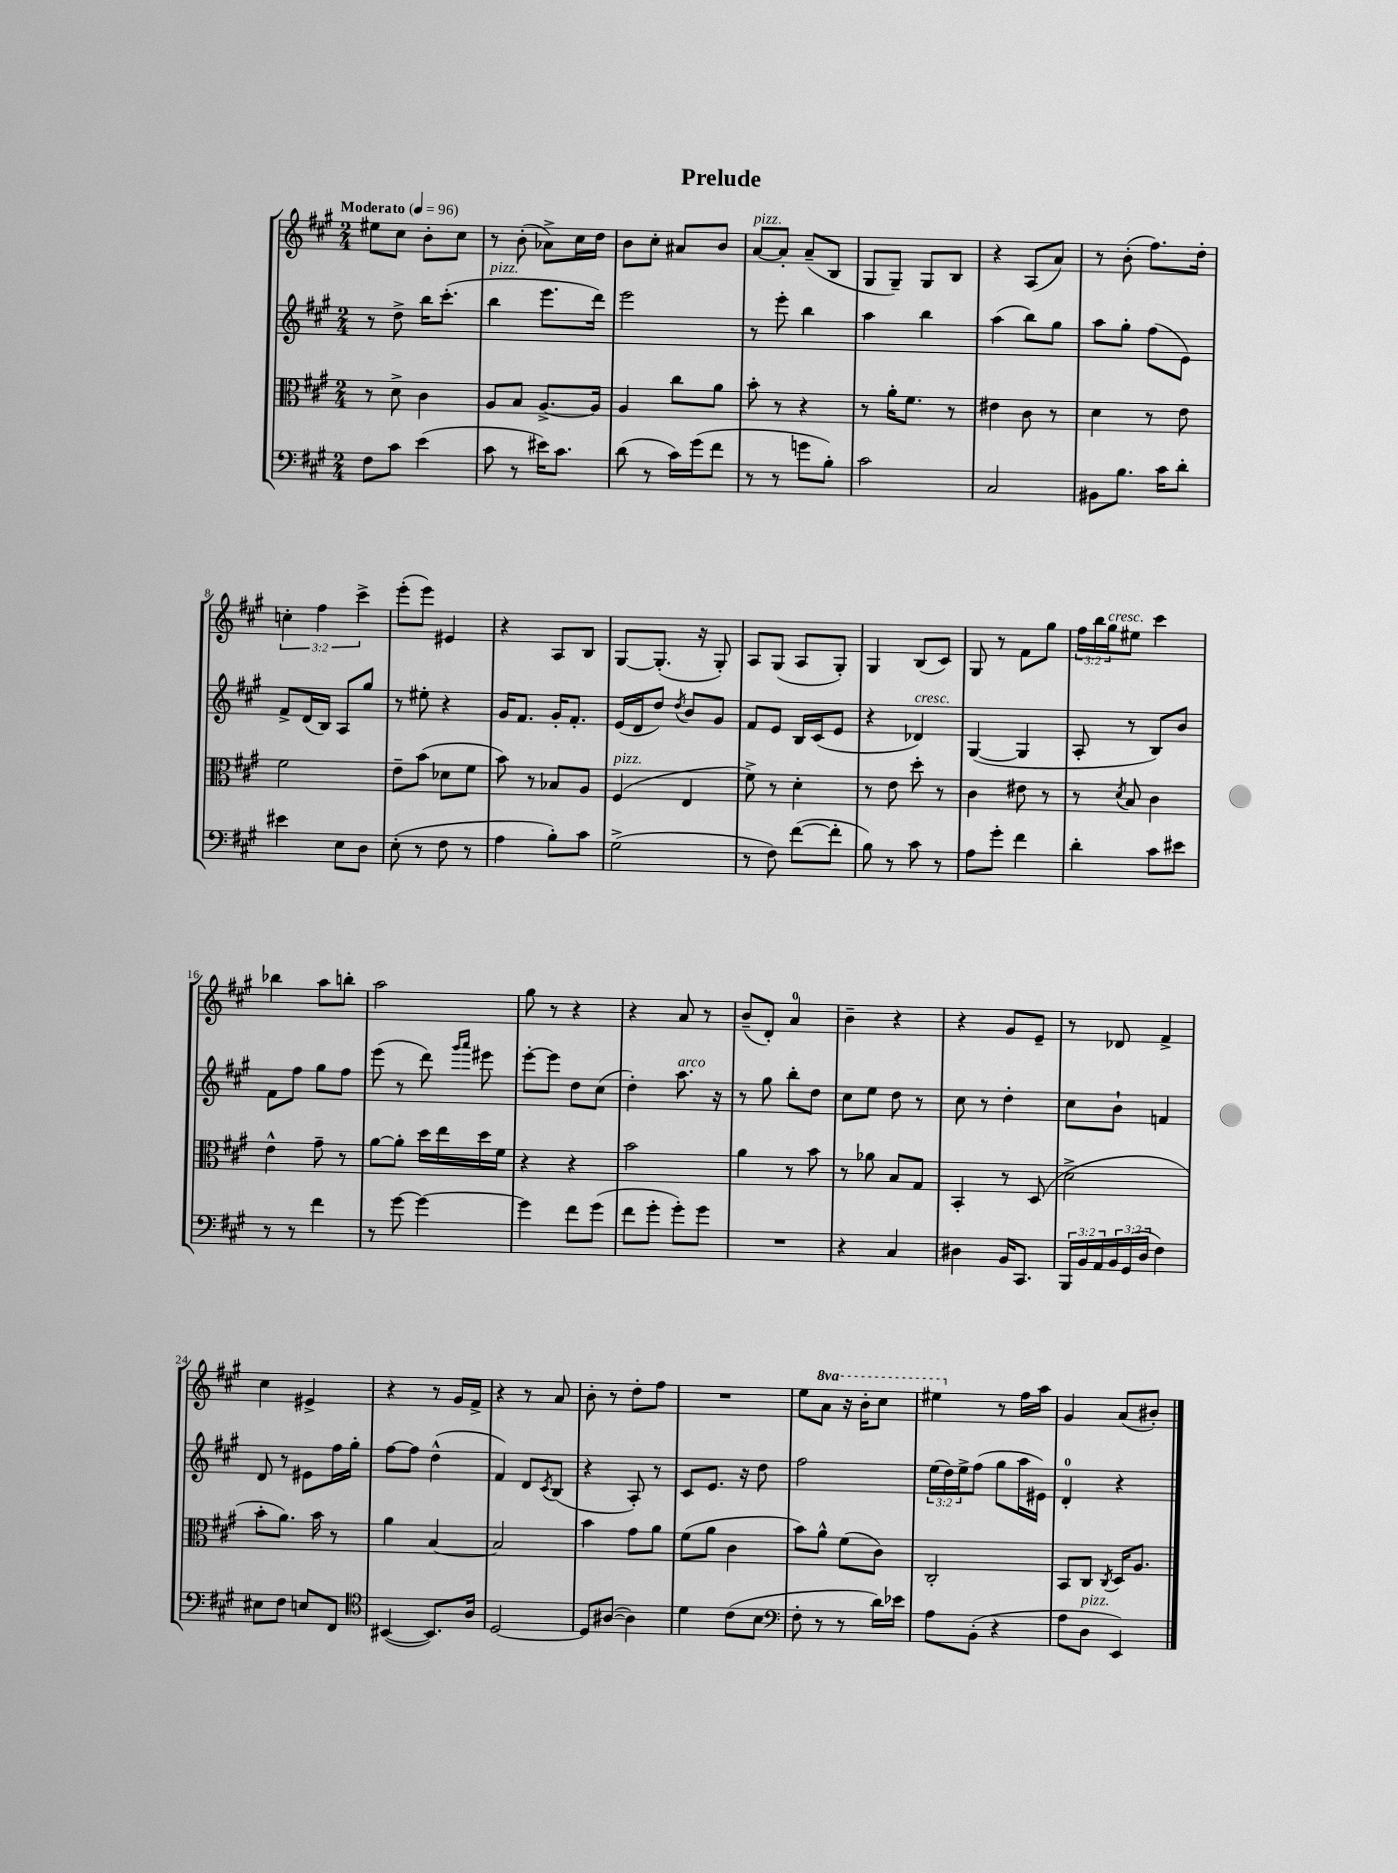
\header { title = "Prelude" }
<<
\new StaffGroup <<
\new Staff = "s0" {
    \clef treble \key a \major \numericTimeSignature \time 2/4 \override Staff.TupletNumber.text = #tuplet-number::calc-fraction-text \set Staff.ottavationMarkups = #ottavation-simple-ordinals \tempo "Moderato" 4 = 96
    eis''8 cis''8 b'8-. cis''8 |
    r8 b'8-.( aes'8->) cis''16 d''16 |
    b'8 cis''8-. ais'8 b'8 |
    a'8~^\markup { \italic "pizz." } a'8-. a'8--( b8 |
    gis8 gis8--) gis8 b8 |
    r4 a8( a'8) |
    r8 b'8-.( fis''8.) d''16-. |
    \tuplet 3/2 { c''4-. fis''4 cis'''4-> } |
    e'''8-.( e'''8) eis'4 |
    r4 a8 b8 |
    gis8~ gis8.-.( r16 gis8-.) |
    a8 gis8( a8 gis8-.) |
    gis4 b8( cis'8) |
    gis8 r8 fis'8 gis''8 |
    \tuplet 3/2 { fis''16 b''16 gis''16^\markup { \italic "cresc." } } eis''8 cis'''4 |
    bes''4 a''8 b''8-. |
    a''2 |
    gis''8 r8 r4 |
    r4 a'8 r8 |
    b'8--( d'8-.) a'4-0 |
    b'4-- r4 |
    r4 gis'8 e'8-- |
    r8 des'8 fis'4-> |
    cis''4 eis'4-> |
    r4 r8 gis'16 fis'16-> |
    r4 r8 a'8 |
    b'8-. r8 d''8-. fis''8 |
    R2 |
    e''8 \ottava #1 a''8 r16 b''16-. cis'''8 |
    eis'''4 \ottava #0 r8 fis''16 a''16 |
    gis'4 a'8( bis'8-.) \bar "|." |
}
\new Staff = "s1" {
    \clef treble \key a \major \numericTimeSignature \time 2/4 \override Staff.TupletNumber.text = #tuplet-number::calc-fraction-text
    r8 d''8-> b''16 cis'''8.-.( |
    b''4^\markup { \italic "pizz." } e'''8. d'''16) |
    e'''2 |
    r8 e'''8-. b''4 |
    a''4 b''4 |
    a''4( b''8) gis''8 |
    a''8 gis''8-. fis''8( e'8) |
    fis'8-> d'16( b16) a8 gis''8 |
    r8 eis''8-. r4 |
    gis'16 fis'8. gis'16-. fis'8.-. |
    e'16( d'16 d''8) \acciaccatura { d''8 } b'8 gis'8 |
    fis'8 e'8 b16 cis'16( e'8 |
    r4 des'4^\markup { \italic "cresc." }) |
    gis4~( gis4 |
    a8-. r8 b8) b'8 |
    fis'8 fis''8 gis''8 fis''8 |
    e'''8( r8 d'''8) \grace { gis'''16 a'''16 } eis'''8 |
    e'''8~-. e'''8 d''8 cis''8( |
    d''4-.) a''8.^\markup { \italic "arco" } r16 |
    r8 gis''8 b''8-. d''8 |
    cis''8 e''8 d''8 r8 |
    cis''8 r8 d''4-. |
    cis''8 b'8-! f'4 |
    d'8 r8 eis'8 fis''16 gis''16-. |
    fis''8~ fis''8 d''4-^( |
    fis'4) d'8 \acciaccatura { cis'8 } b8( |
    r4 a8-.) r8 |
    cis'8 e'8. r16 d''8 |
    fis''2 |
    \tuplet 3/2 { e''16( d''16) e''16-> } fis''8( gis''8 a''16 eis'16) |
    d'4-0-. r4 \bar "|." |
}
\new Staff = "s2" {
    \clef alto \key a \major \numericTimeSignature \time 2/4
    r8 d'8-> cis'4 |
    a8 b8 a8.~-> a16 |
    a4 cis''8 a'8 |
    b'8-. r8 r4 |
    r8 a'16-. fis'8. r8 |
    eis'4 cis'8 r8 |
    d'4 r8 e'8 |
    fis'2 |
    e'8-- b'8( des'8 fis'8 |
    b'8) r8 bes8 a8 |
    fis4^\markup { \italic "pizz." }( e4 |
    fis'8->) r8 d'4-. |
    r8 e'8 d''8-. r8 |
    cis'4 eis'8 r8 |
    r8 \acciaccatura { d'8 } b8 cis'4 |
    e'4-^ gis'8-- r8 |
    a'8~ a'8-. d''16 e''16 d''16 fis'16 |
    r4 r4 |
    b'2 |
    a'4 r8 b'8 |
    r8 aes'8 b8 gis8 |
    b,4-. r8 d8( |
    d'2-> |
    b'8-. a'8.) b'16 r8 |
    a'4 b4~ |
    b2 |
    b'4 gis'8 a'8 |
    fis'8( a'8 cis'4 |
    b'8) a'8-^ fis'8( cis'8) |
    cis2-. |
    b,8 cis8 \acciaccatura { cis8 } d16 a8. \bar "|." |
}
\new Staff = "s3" {
    \clef bass \key a \major \numericTimeSignature \time 2/4 \override Staff.TupletNumber.text = #tuplet-number::calc-fraction-text
    fis8 cis'8 e'4( |
    cis'8 r8 eis'16) cis'8. |
    d'8( r8 cis'16) gis'16( fis'8 |
    r8 r8 g'8 b8-.) |
    cis'2 |
    cis2 |
    bis,8 b8. cis'16 d'8-. |
    eis'4 e8 d8 |
    e8-.( r8 fis8 r8 |
    a4 b8-.) cis'8 |
    gis2->( |
    r8 fis8) fis'8~( fis'8-. |
    b8) r8 cis'8 r8 |
    a8 gis'8-. fis'4 |
    d'4-. cis'8 eis'8 |
    r8 r8 fis'4 |
    r8 gis'8~ gis'4~ |
    gis'4 fis'8 gis'8( |
    fis'8 gis'8-. gis'8-.) gis'8 |
    R2 |
    r4 cis4 |
    dis4 b,16 cis,8. |
    \tuplet 3/2 { b,,16 b,16 a,16 } \tuplet 3/2 { b,16 gis,16( d16 } fis4) |
    eis8 fis8 e8 fis,8 |
    \clef tenor bis,4~( bis,8.) a16 |
    d2~ |
    d8 ais8~( ais4) |
    d'4 cis'8( b8 |
    \clef bass fis8-. r8 r8 d'16) ees'16 |
    a8 b,8-.( r4 |
    a8 d8^\markup { \italic "pizz." } e,4) \bar "|." |
}
>>
>>
